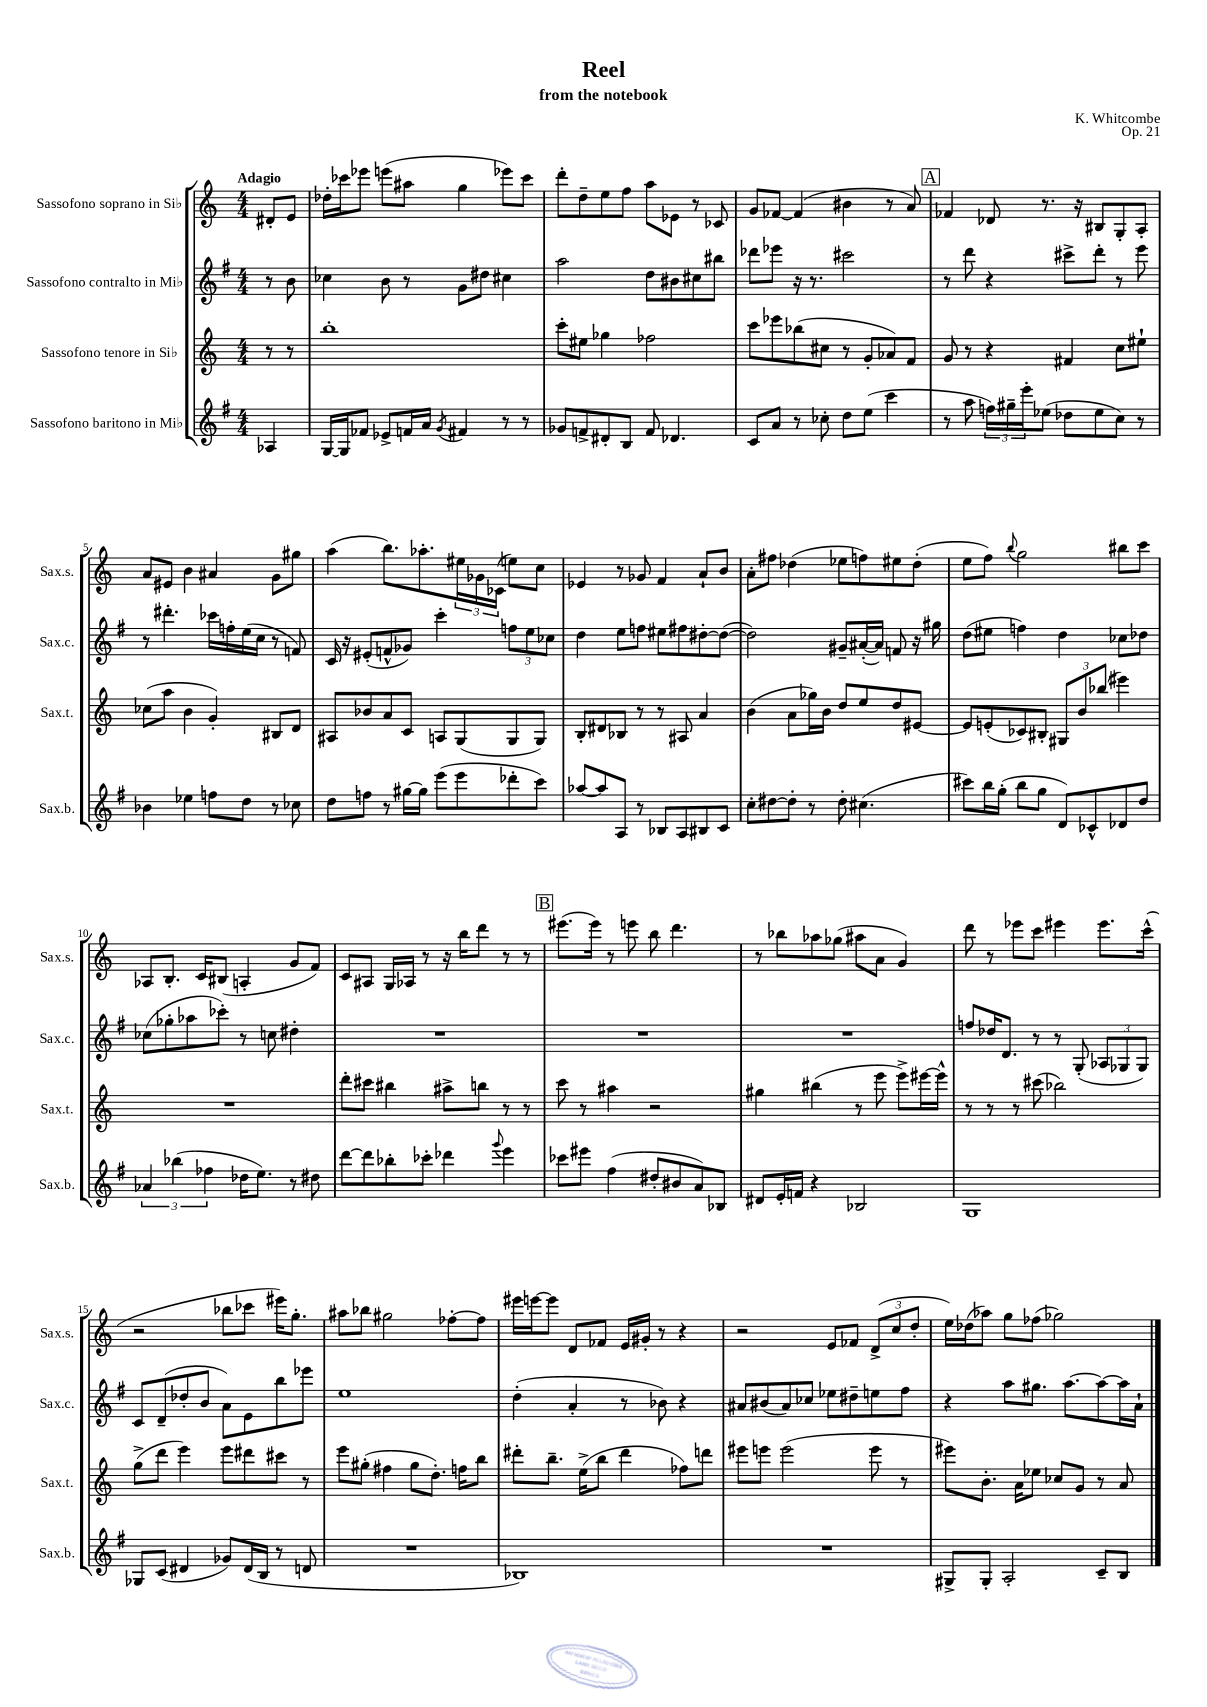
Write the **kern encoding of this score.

**kern	**kern	**kern	**kern
*part4	*part3	*part2	*part1
*staff4	*staff3	*staff2	*staff1
*I"Sassofono baritono in Mi♭	*I"Sassofono tenore in Si♭	*I"Sassofono contralto in Mi♭	*I"Sassofono soprano in Si♭
*I'Sax.b.	*I'Sax.t.	*I'Sax.c.	*I'Sax.s.
*clefG2	*clefG2	*clefG2	*clefG2
*k[f#]	*k[]	*k[f#]	*k[]
*M4/4	*M4/4	*M4/4	*M4/4
=	=	=	=
!	!	!	!LO:TX:a:B:t=Adagio
4A-X/	8r	8r	8d#X'/L
.	8r	8b\	8e/J
=1	=1	=1	=1
[16G/LL	1bb'	4cc-X\	16dd-X'\LL
16G/J]	.	.	16ccc-X\J
8f-X/J	.	.	8eee-X\J
8e-X^/L	.	8b\	(8eeen\L
16fn/L	.	8r	8aa#X\J
16a/JJ	.	.	.
8qg/	.	.	.
4f#X/	.	8g\L	4gg\
.	.	8dd#X\J	.
8r	.	4cc#X\	8eee-X\L)
8r	.	.	8ccc-\J
=2	=2	=2	=2
8g-X/L	8ccc'\L	2aa\	8ddd'\L
8fn^/	8ee#X\J	.	8dd~\
8d#X'/	4gg-X\	.	8ee\
8B/J	.	.	8ff\J
8f/	2ff-X\	8dd\L	8aa\L
4.d-X/	.	8b#X\	8e-X\J
.	.	8cc#X\	8r
.	.	8bb#X\J	8c-X/
=3	=3	=3	=3
8c/L	8ccc\L	8ddd-X\L	8g/L
8a/J	8eee-X\	8eee-X\J	[8f-X/J
8r	(8bb-X\	16r	(4f-/]
.	.	8.r	.
8cc-X'\	8cc#X\J	.	.
8dd\L	8r	2ccc#X\	4b#X\
(8ee\J	8g'/L	.	.
4ccc\	8a-X/)	.	8r
.	8f/J	.	8a/)
!!LO:REH:place=s1:t=A
=4	=4	=4	=4
8r	8g/	8r	4f-X/
8aa\	8r	8ddd\	.
24ffn\LL)	4r	4r	8d-X/
24gg#X~\	.	.	.
24eee'\J	.	.	.
(8ee-X\J	.	.	8.r
8dd-X\L	4f#X/	8ccc#X^\L	.
.	.	.	16r
8ee-\	.	8ddd'\J	8B#X/L
8cc\J)	8cc\L	8r	8G'/
8r	8ee#X`\J	8eee\	8A'/J
!!LO:LB:g=z
=5	=5	=5	=5
4b-X\	(8cc-X\L	8r	8a/L
.	8aa\J	4.ddd#X'\	8e#X/J
4ee-X\	4b\	.	4b\
8ffn\L	4g'/)	16ccc-X\LL	4a#X/
.	.	16ffn'\	.
8dd\J	.	(16ee\	.
.	.	16cc\JJ	.
8r	8B#X/L	8r	8g\L
8cc-X\	8d/J	8fn/)	8gg#X\J
=6	=6	=6	=6
8dd\L	8A#X/L	16c/	(4aa\
.	.	16r	.
8ffn\J	8b-X/	(8e#X'/L	.
8r	8a/	8fn^^/	8.bb\L)
[16gg#X\LL	8c/J	8g-X/J)	.
16gg#\JJ]	.	.	8.aa-X'\
(8eee\L	8An/L	4ccc'\	.
8eee\	(8G/	.	24ee#X\L
.	.	.	24g-X\
.	.	.	(24c-X\JJ
8ddd-X'\	8G/	12ffn\L	8een\L)
.	.	12ee\	.
8ccc\J)	8G/J)	.	8cc\J
.	.	12cc-X\J	.
=7	=7	=7	=7
[8aa-X/L	8B'/L	4dd\	4e-X/
8aa-/]	8d#X/	.	.
8A/J	8B-X/J	8ee\L	8r
8r	8r	8ffn\J	8g-X/
8B-X/L	8r	8ee#X\L	4f/
8A/	8A#X/	8ff#X\	.
8B#X/	4a/	[8dd#X'\	8a`/L
8c/J	.	(8dd#\J_	8b/J
=8	=8	=8	=8
8cc'\L	(4b\	2dd#\])	8a'\L
[8dd#X\	.	.	8ff#X\J
8dd#'\J]	8a\L	.	(4dd-X\
8r	16gg-X\L)	.	.
.	16b\JJ	.	.
8dd#'\	8dd/L	8g#X~/L	8ee-X\L
(4.cc#X\	8ee/	([16a#X'/L	8ffn\)
.	.	16a#/JJ])	.
.	8dd/	8fn/	8ee#X\
.	[8e#X/J	16r	(8dd-'\J
.	.	16gg#X\	.
=9	=9	=9	=9
8ccc#X\L)	8e#/L]	(8dd\L	8ee\L
16bb\L	(8en'/	8ee#X\J	8ff\J)
(16gg'\JJ	.	.	.
.	.	.	8qqbb/
8bb\L	8c-X/)	4ffn\)	2gg\
8gg\J	8B#X'/J	.	.
8d/L)	12G#X/L	4dd\	.
.	12b/	.	.
8c-X^^/	.	.	.
.	(12bb-X/J	.	.
8d-X/	4eee#X\)	8cc-X\L	8bb#X\L
8dd/J	.	8dd-X\J	8ccc\J
!!LO:LB:g=z
=10	=10	=10	=10
6a-X/	1r	(8cc-X\L	8A-X/L
.	.	8gg-X'\	8.B'/J
(6bb-X\	.	.	.
.	.	8aa-X\	.
.	.	.	16c/KL
6ff-X\	.	.	.
.	.	8ccc-X'\J)	(8B#X/J
16dd-X\KL	.	8r	4An'/
8.ee\J)	.	.	.
.	.	8ccn\	.
8r	.	4dd#X'\	8g/L
8dd#X\	.	.	8f/J)
=11	=11	=11	=11
[8ddd\L	8ddd'\L	1r	8c/L
8ddd\]	8ccc#X\J	.	8A#X/J
8bb-X'\	4bb#X\	.	16G/LL
.	.	.	16A-X/JJ
8ccc-X'\J	.	.	8r
4ddd-X\	8aa#X^\L	.	16r
.	.	.	16bb\KL
.	8bbn\J	.	8ddd\J
8qqggg/	.	.	.
4eee\	8r	.	8r
.	8r	.	8r
!!LO:REH:place=s1:t=B
=12	=12	=12	=12
8ccc-X\L	8ccc\	1r	(8.eee#X\L
8eee#X\J	8r	.	.
.	.	.	16eee#\Jk)
(4ff#\	4aa#X\	.	8r
.	.	.	8eeen\
8dd#X'/L	2r	.	8bb\
8b#X/	.	.	4.ddd\
8a/)	.	.	.
8B-X/J	.	.	.
=13	=13	=13	=13
8d#X/L	4gg#X\	1r	8r
16e'/L	.	.	8bb-X\L
16fn/JJ	.	.	.
4r	(4bb#X\	.	8aa-X\
.	.	.	(8gg-X\J
2B-X/	8r	.	8aa#X\L
.	8eee\	.	8a\J
.	8eee^\L)	.	4g/)
.	[16eee#X\L	.	.
.	16eee#^^\JJ]	.	.
=14	=14	=14	=14
1G	8r	8ffn/L	8ddd\
.	8r	16dd-X/K	8r
.	.	8.d/J	.
.	8r	.	8eee-X\L
.	(8ccc#X\	8r	8ccc\J
.	2bb-X\)	8r	4eee#X\
.	.	(8G'/	.
.	.	12A-X/L	8.eee#\L
.	.	12G-X/	.
.	.	12G-/J)	.
.	.	.	(16ccc^^\Jk
!!LO:LB:g=z
=15	=15	=15	=15
8G-X/L	(8gg^\L	8c/L	2r
(8c/J	8ddd\J	(8d~/	.
4d#X/	4eee\)	8dd-X'/	.
.	.	8b/J	.
8g-X/L)	8eee\L	8a\L)	8bb-X\L
(16d#/L	8ddd#X\	8e\	8ccc-X\J
16B/JJ	.	.	.
8r	8ccc#X\J	8bb\	16eee#X\KL)
.	.	.	8.gg'\J
8dn/	8r	8eee-X\J	.
=16	=16	=16	=16
1r	8eee\L	1ee	8aa#X\L
.	(8gg#X'\J	.	8bb-X\J
.	4ff#X\	.	2gg#X\
.	8gg#\L	.	.
.	8.dd'\J)	.	.
.	.	.	[8ff-X'\L
.	16ffn\KL	.	.
.	8bb\J	.	8ff-\J]
=17	=17	=17	=17
1B-X)	8ddd#X'\L	(4dd'\	16eee#X\LL
.	.	.	[16eeen\J
.	8.bb~\J	.	8eee\J]
.	.	4a'/	8d/L
.	(16ee^\KL	.	.
.	8bb\J	.	8f-X/J
.	4ddd#\	8r	16e/LL
.	.	.	16g#X'/JJ
.	.	8b-X\)	8r
.	8ff-X\L)	4r	4r
.	8dddn\J	.	.
=18	=18	=18	=18
1r	8eee#X\L	8a#X/L	2r
.	8eeen\J	(8b#X/	.
.	(2eee\	8a#/)	.
.	.	8cc-X/J	.
.	.	8ee-X\L	8e/L
.	.	8dd#X~\	8f-X/J
.	8eee\	8een\	(12d^/L
.	.	.	12cc/
.	8r	8ff#\J	.
.	.	.	12dd'/J
=19	=19	=19	=19
8G#X^/L	8eee#X\L)	4r	16ee\LL)
.	.	.	(16dd-X\J
8G#'/J	8.b'\J	.	8aa-X\J)
2A'/	.	8aa\L	8gg\L
.	16a\KL	.	.
.	8ee-X\J	8.gg#X\J	(8ff-X\J
.	8cc-X/L	.	2gg-X\)
.	.	[8.aa\L	.
.	8g/J	.	.
8c~/L	8r	8aa\_	.
8B/J	8a/	16aa\L]	.
.	.	16a`\JJ	.
==	==	==	==
*-	*-	*-	*-
